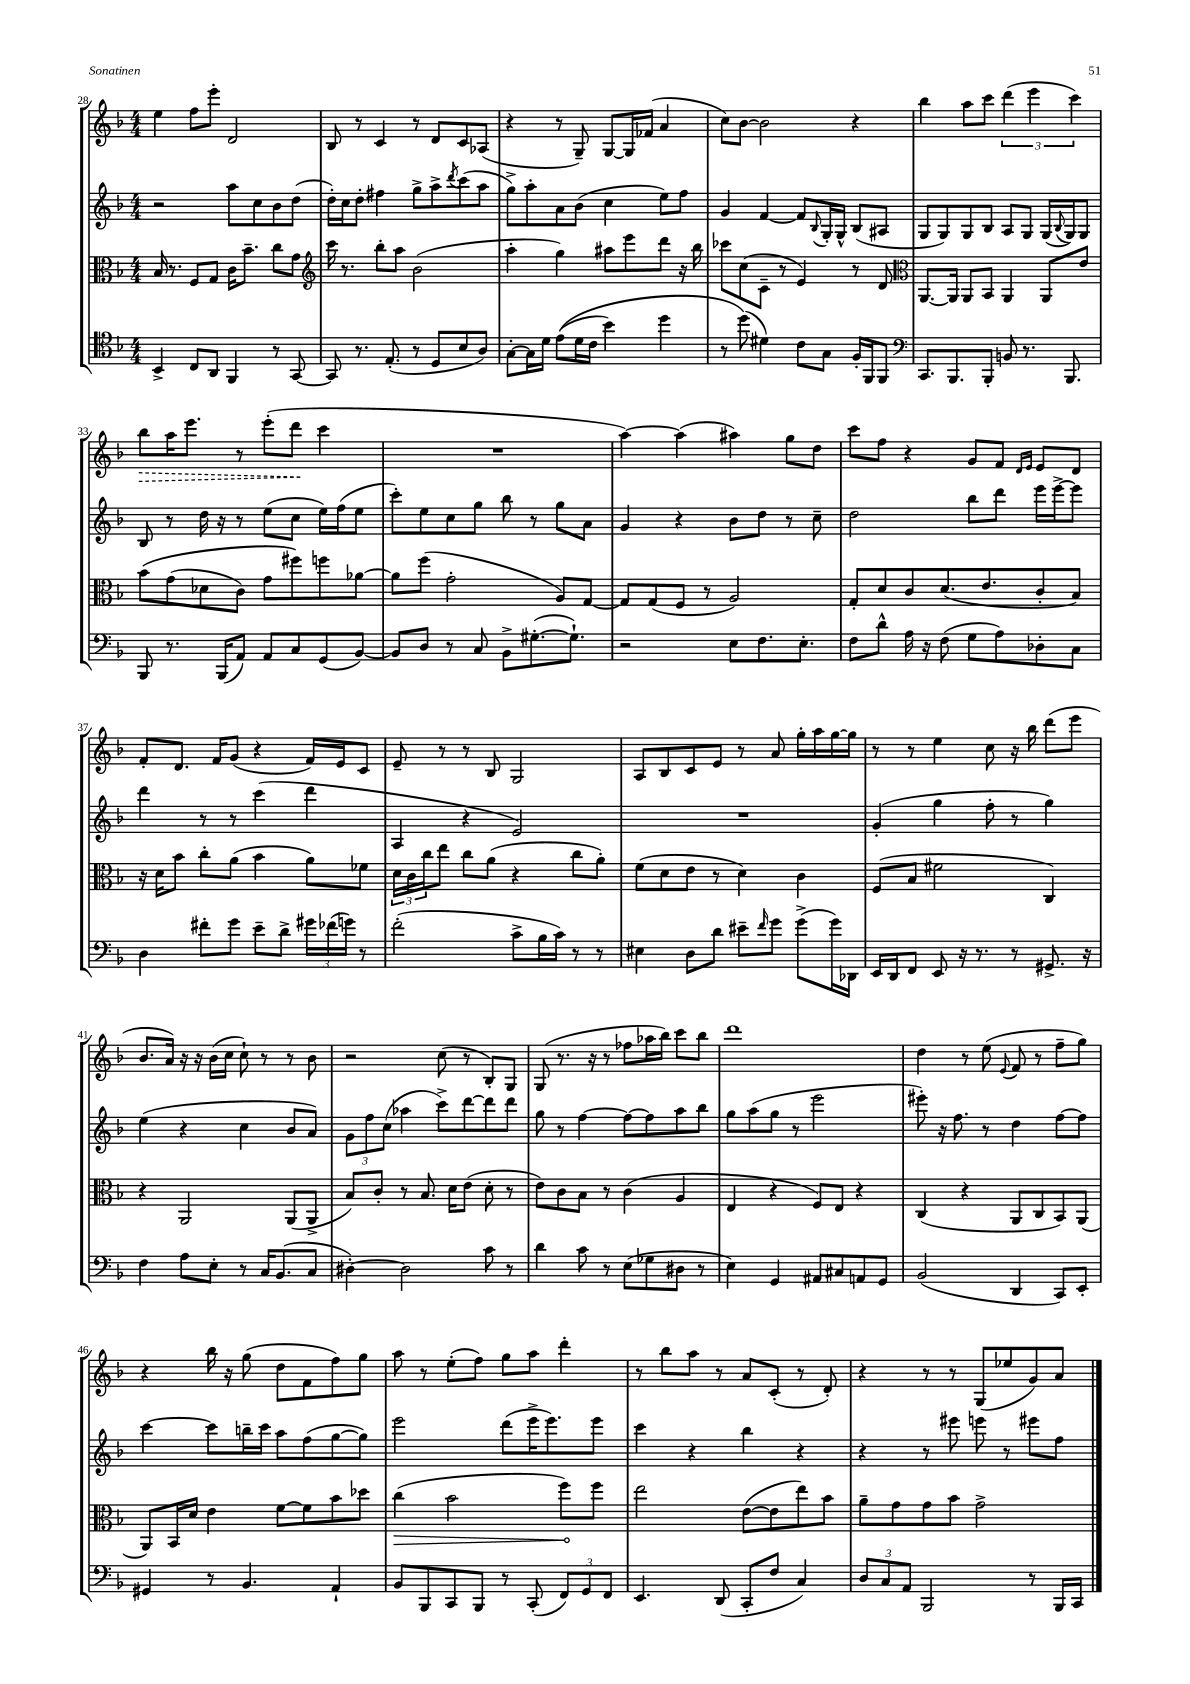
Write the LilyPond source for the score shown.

<<
\new StaffGroup <<
\new Staff = "s0" {
    \clef treble \key f \major \numericTimeSignature \time 4/4
    e''4 f''8 e'''8-. d'2 |
    bes8 r8 c'4 r8 d'8 c'8 aes8( |
    r4 r8 g8--) g8~ g16 fes'16( a'4 |
    c''8) bes'8~ bes'2 r4 |
    bes''4 a''8 c'''8 \tuplet 3/2 { d'''4( e'''4 c'''4) } |
    \once \override Hairpin.style = #'dashed-line bes''8\> a''16 e'''8. r8 e'''8-.( d'''8\! c'''4 |
    R1 |
    a''4~) a''4( ais''4) g''8 d''8 |
    c'''8 f''8 r4 g'8 f'8 \grace { d'16 e'16 } e'8 d'8 |
    f'8-. d'8. f'16 g'8( r4 f'16) e'16 c'8 |
    e'8-- r8 r8 bes8 g2 |
    a8 bes8 c'8 e'8 r8 a'8 g''16-. a''16 g''16~ g''16 |
    r8 r8 e''4 c''8 r16 bes''16 d'''8( e'''8 |
    bes'8. a'16) r16 r16 bes'16( c''16 c''8-!) r8 r8 bes'8 |
    r2 c''8( r8 bes8-.) g8 |
    g8( r8. r16 r8 fes''8 aes''16 bes''16) c'''8 bes''8 |
    d'''1 |
    d''4 r8 e''8( \appoggiatura { e'8 } f'8 r8 f''8-- g''8) |
    r4 bes''16 r16 g''8( d''8 f'8 f''8) g''8 |
    a''8 r8 e''8-.( f''8) g''8 a''8 d'''4-. |
    r8 bes''8 a''8 r8 a'8 c'8-.( r8 d'8-.) |
    r4 r8 r8 g8( ees''8 g'8) a'8 \bar "|." |
}
\new Staff = "s1" {
    \clef treble \key f \major \numericTimeSignature \time 4/4
    r2 a''8 c''8 bes'8 d''8( |
    d''16-.) c''16 d''8-. fis''4 g''8-> a''8-> \acciaccatura { d'''8 } c'''8( a''8 |
    g''8->) a''8-. a'8 bes'8( c''4 e''8) f''8 |
    g'4 f'4~ f'8 \appoggiatura { bes8 } g16-. g16-^ bes8( ais8 |
    g8 g8) g8 bes8 a8 g8 g16( \appoggiatura { bes8 } g16) g8 |
    bes8 r8 d''16 r16 r8 e''8( c''8 e''16) f''16( e''8 |
    c'''8-.) e''8 c''8 g''8 bes''8 r8 g''8 a'8 |
    g'4 r4 bes'8 d''8 r8 c''8-- |
    d''2 bes''8 d'''8 e'''16 e'''16~-> e'''8 |
    d'''4 r8 r8 c'''4( d'''4 |
    a4 r4 e'2) |
    R1 |
    g'4-.( g''4 f''8-. r8 g''4) |
    e''4( r4 c''4 bes'8 a'8) |
    \tuplet 3/2 { g'8 f''8 c''8( } aes''4 c'''8->) d'''8~ d'''8 d'''8 |
    g''8 r8 f''4~ f''8~ f''8 a''8 bes''8 |
    g''8 a''8( g''8 r8 e'''2 |
    eis'''8-.) r16 f''8. r8 d''4 f''8~ f''8 |
    c'''4~ c'''8 b''16-- c'''16 a''8 f''8( g''8~ g''8) |
    e'''2 d'''8( e'''16-> e'''8.) e'''8 |
    c'''4 r4 bes''4 r4 |
    r4 r8 eis'''8 e'''8 r8 eis'''8 f''8 \bar "|." |
}
\new Staff = "s2" {
    \clef alto \key f \major \numericTimeSignature \time 4/4
    bes16 r8. f8 g8 c'16 bes'8.-- c''8 g'8 |
    \clef treble c'''16 r8. bes''8-. a''8 bes'2( |
    a''4-. g''4) ais''8 e'''8 d'''8 r16 bes''16 |
    ces'''8 c''8( c'8-- r8 e'4) r8 d'8 |
    \clef alto a,8.~ a,16 a,8 bes,8 a,4 a,8 e'8 |
    bes'8\( g'8( des'8 c'8) g'8 fis''8\) f''8 aes'8~ |
    aes'8 f''8( g'2-. a8) g8~ |
    g8 g8( f8 r8 a2) |
    g8-. d'8 c'8 d'8.( e'8. c'8-. bes8) |
    r16 d'16 bes'8 c''8-. a'8( bes'4 a'8) fes'8 |
    \tuplet 3/2 { d'16 c'16 c''16 } e''8 c''8 a'8( r4 c''8 a'8-.) |
    f'8( d'8 e'8 r8 d'4) c'4 |
    f8( bes8 fis'2 c4) |
    r4 a,2 a,8( a,8-> |
    bes8) c'8-. r8 bes8. d'16 e'8( d'8-. r8 |
    e'8) c'8 bes8 r8 c'4( a4 |
    e4 r4 f8) e8 r4 |
    c4( r4 a,8 c8 bes,8) a,8( |
    a,8) bes,16 d'16 e'4 f'8~ f'8 bes'8 des''8 |
    \once \override Hairpin.circled-tip = ##t c''4\>( bes'2 f''8\!) f''8 |
    e''2 e'8~( e'8 e''8) bes'8 |
    a'8-- g'8 g'8 bes'8 g'2-> \bar "|." |
}
\new Staff = "s3" {
    \clef tenor \key f \major \numericTimeSignature \time 4/4
    bes,4-> c8 a,8 f,4 r8 g,8~ |
    g,8 r8. e8.-.( r8 d8 bes8 a8) |
    g8~-. g16 d'16 e'8(\( d'16 c'16 bes'4) d''4 |
    r8 d''8(\) dis'4) c'8 g8 f16-. f,16 f,8 |
    \clef bass c,8. bes,,8. bes,,8-. b,8 r8. bes,,8. |
    bes,,8 r8. bes,,16( a,8) a,8 c8 g,8( bes,8~) |
    bes,8 d8 r8 c8 bes,8-> gis8.~-.( gis8.-!) |
    r2 e8 f8. e8.-. |
    f8 d'8-^ a16 r16 f8( g8 a8) des8-. c8 |
    d4 fis'8-. g'8 e'8-- d'8-> \tuplet 3/2 { gis'16 fes'16( g'16) } r8 |
    f'2-.( c'8-> bes16 c'16) r8 r8 |
    eis4 d8 d'8 eis'8-- \grace { f'16 } g'8 g'8->( g'16) des,16 |
    e,16 d,16 f,8 e,8 r16 r8. r8 gis,8.-> r16 |
    f4 a8 e8-. r8 c16 bes,8.( c8 |
    dis4~-.) dis2 c'8 r8 |
    d'4 c'8 r8 e8( ges8 dis8 r8 |
    e4) g,4 ais,8 cis8 a,8 g,8 |
    bes,2( d,4 c,8) e,8-. |
    gis,4 r8 bes,4. a,4-! |
    bes,8 bes,,8 c,8 bes,,8 r8 c,8-.( \tuplet 3/2 { f,8) g,8 f,8 } |
    e,4. d,8( c,8-. f8 c4) |
    \tuplet 3/2 { d8 c8 a,8 } bes,,2 r8 bes,,16 c,16 \bar "|." |
}
>>
>>
\layout { \context { \Score currentBarNumber = #28 } }
